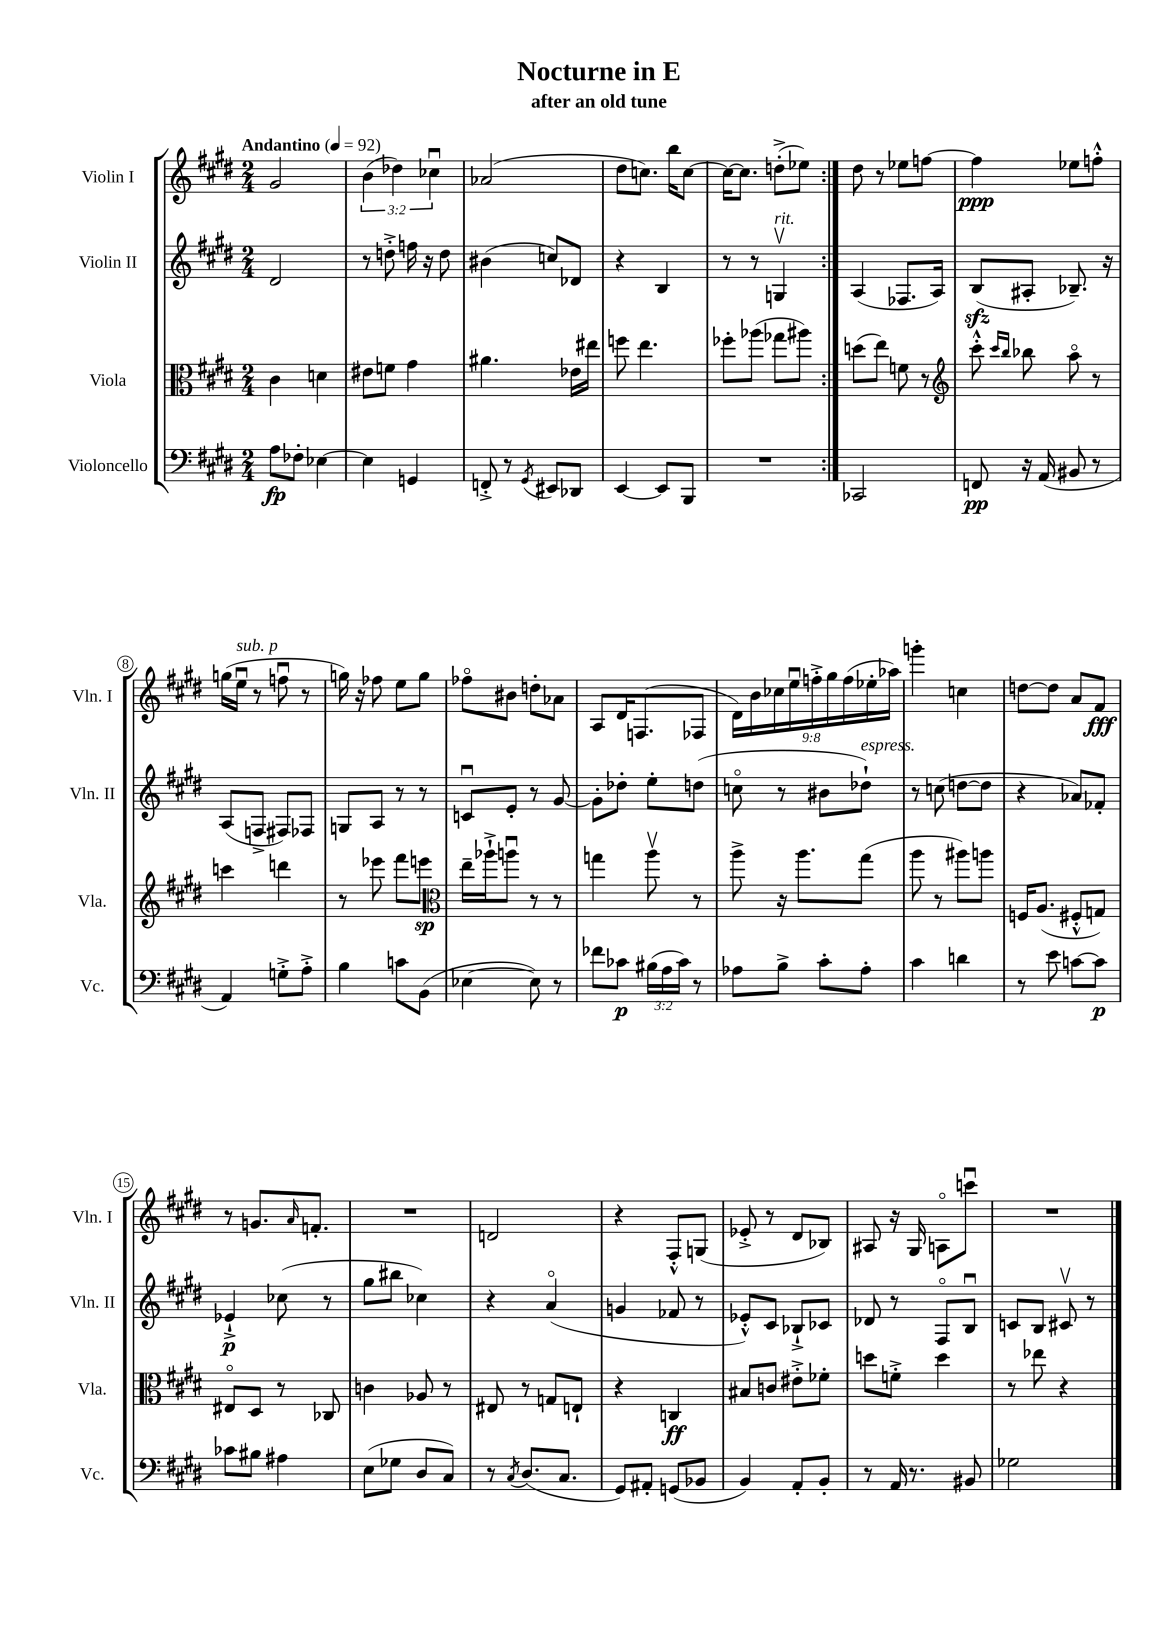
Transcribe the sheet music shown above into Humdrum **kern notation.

**kern	**kern	**kern	**kern
*staff4	*staff3	*staff2	*staff1
*clefF4	*clefC3	*clefG2	*clefG2
*k[f#c#g#d#]	*k[f#c#g#d#]	*k[f#c#g#d#]	*k[f#c#g#d#]
*M2/4	*M2/4	*M2/4	*M2/4
*MM92	*MM92	*MM92	*MM92
8A\L	4c#\	2d#/	2g#/
8F-'\J	.	.	.
[4E-\	4d\	.	.
=	=	=	=
4E-\]	8e#\L	8r	(6b\
.	8f\J	8dd'^\	.
.	.	.	6dd-\)
4GG/	4g#\	16ff\	.
.	.	16r	.
.	.	.	6cc-u\
.	.	8dd\	.
=	=	=	=
8FF'^/	4.a#\	(4b#\	(2a-/
8r	.	.	.
8qGG#/	.	.	.
8EE#/L	.	8cc/L)	.
8DD-/J	16e-\LL	8d-/J	.
.	16ee#\JJ	.	.
=	=	=	=
[4EE/	8ff\	4r	8dd#\L
.	4.ee\	.	8.cc\J)
8EE/]L	.	4B/	.
.	.	.	16bb\LK
8BBB/J	.	.	[8cc\J
=	=	=	=
2r	8ff-'\L	8r	16cc\_LK
.	.	.	8.cc\]J
.	(8aa-\J	8r	.
.	8gg-\L	4Gv/	(8dd'^\L
.	8aa#\J)	.	8ee-\J)
=:|!	=:|!	=:|!	=:|!
2CC-/	(8dd\L	(4A/	8dd#\
.	8ee\J)	.	8r
.	8f\	8.F-/L	8ee-\L
.	8r	.	[8ff\J
.	.	16A/Jk)	.
=	=	=	=
*	*clefG2	*	*
8FF/	8ccc#'^^\	(8B/L	4ff\]
.	16qqccc#/LL	.	.
.	16qqbb/JJ	.	.
16r	8bb-\	8A#'/J	.
(16AA/	.	.	.
8BB#/	8aao\	8.B-~/)	8ee-\L
8r	8r	.	8ff'^^\J
.	.	16r	.
=	=	=	=
4AA/)	4ccc\	(8A/L	(16gg\LL
.	.	.	16eeu\JJ
.	.	8F^/J	8r
8G'^\L	4ddd\	8F#/L)	8ffu\
8A'^\J	.	8F-/J	8r
=	=	=	=
4B\	8r	8G/L	16gg\)
.	.	.	16r
.	8eee-\	8A/J	8ff-\
8c\L	8fff#\L	8r	8ee\L
(8BB\J	8eee\J	8r	8gg\J
=	=	=	=
*	*clefC3	*	*
[4E-\	16ee~\LL	8cu/L	8ff-o\L
.	16aa-`^\J	.	.
.	8aau\J	8e'/J	8b#\J
8E-\])	8r	8r	8dd'\L
8r	8r	[8g#/	8a-\J
=	=	=	=
8f-\L	4gg\	8g#'\]L	8A/L
8c-\J	.	8dd-'\J	16d#/K
.	.	.	(8.F/
(24B#\LL	8aav\	8ee'\L	.
24A\	.	.	.
24c-\JJ)	.	.	.
8r	8r	(8dd\J	8F-/J
=	=	=	=
8A-\L	8aa^\	8cco\	18d#\LL)
.	.	.	18b\
.	.	.	18cc-\
8B^\J	16r	8r	.
.	.	.	18eeu\
.	8.aa\L	.	.
.	.	.	18ff'^\
8c#'\L	.	8b#\L	.
.	.	.	18gg#\
.	.	.	(18ff\
8A-'\J	(8gg#\J	8dd-`\J)	.
.	.	.	18ee-'\
.	.	.	18aa-\JJ)
=	=	=	=
4c#\	8aa\	8r	4ggg'\
.	8r	(8cc\	.
4d\	8aa#\L)	[8dd\L	4cc\
.	8aa\J	8dd\]J	.
=	=	=	=
8r	16F/LK	4r	[8dd\L
.	(8.A/J	.	.
8e\	.	.	8dd\]J
[8c\L	8F#'^^/L	8a-/L)	8a/L
8c\]J	8G/J)	8f-'/J	8f#/J
=	=	=	=
8c-\L	8E#o/L	4e-`^/	8r
8B#\J	8D#/J	.	8.g/L
4A#\	8r	(8cc-\	.
.	.	.	16qqa/
.	.	.	8.f'/J
.	8C-/	8r	.
=	=	=	=
(8E\L	4c\	8gg#\L	2r
8G-\J	.	8bb#\J	.
8D#/L	8A-/	4cc-\)	.
8C#/J)	8r	.	.
=	=	=	=
8r	8E#/	4r	2d/
8qC#/	.	.	.
(8.D#/L	8r	.	.
.	8G/L	(4ao/	.
8.C#/J	.	.	.
.	8E`/J	.	.
=	=	=	=
8GG#/L)	4r	4g/	4r
8AA#'/J	.	.	.
(8GG/L	4C/	8f-/	8F#'^^/L
8BB-/J	.	8r	(8G/J
=	=	=	=
4BB/)	8B#/L	8e-'^^/L)	8e-'^/
.	8c/J	8c#/J	8r
8AA'/L	8e#'^\L	8B-`^/L	8d#/L
8BB'/J	8f-'\J	8c-/J	8B-/J)
=	=	=	=
8r	8dd\L	8d-/	8A#/
16AA/	8f'^\J	8r	16r
8.r	.	.	16G#/
.	4dd\	8F#o/L	8Ao\L
8BB#/	.	8Bu/J	8cccu\J
=	=	=	=
2G-\	8r	8c/L	2r
.	8ee-\	8B/J	.
.	4r	8c#v/	.
.	.	8r	.
==	==	==	==
*-	*-	*-	*-
